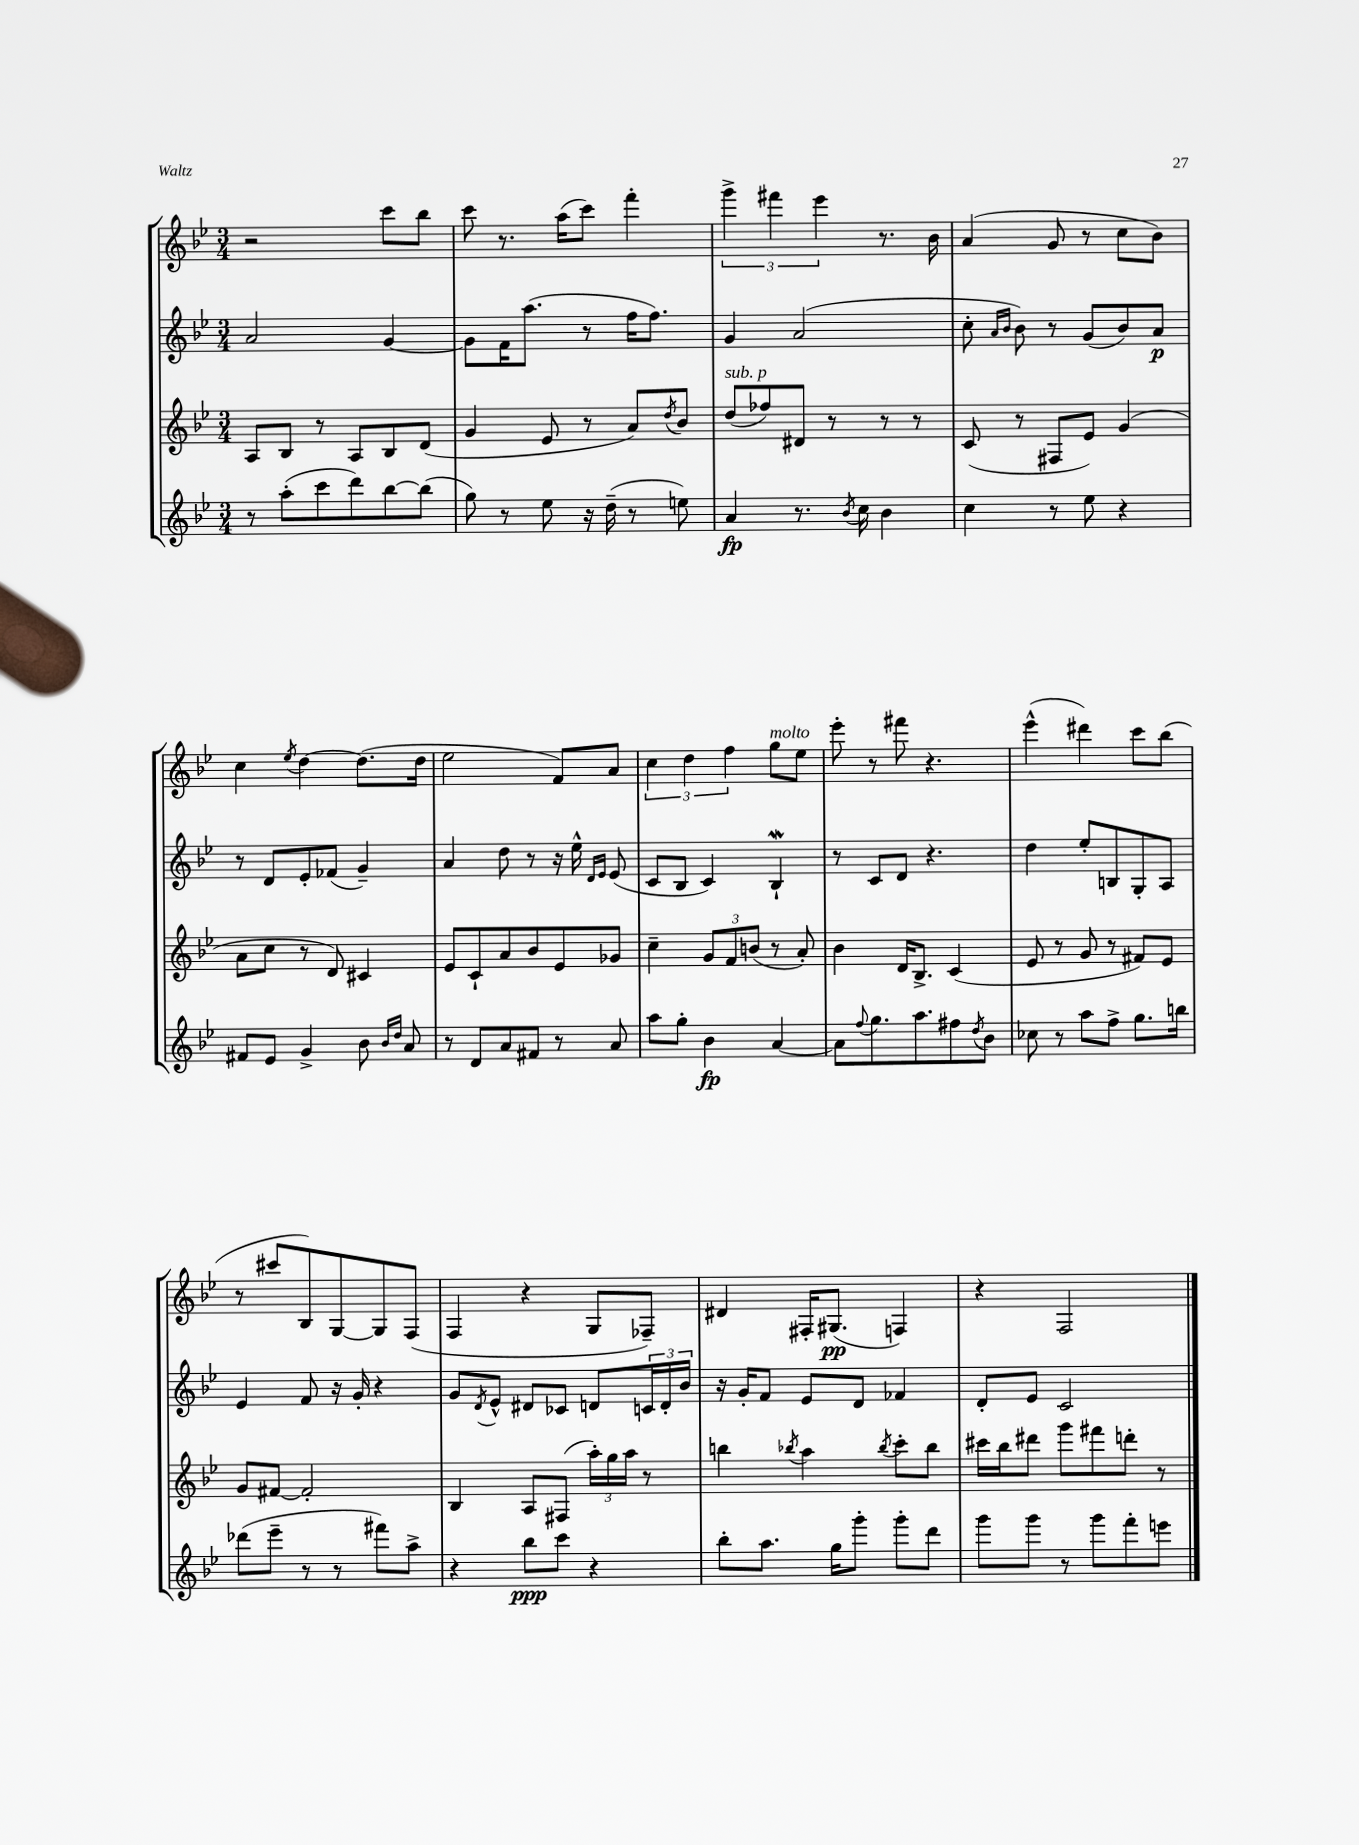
<<
\new StaffGroup <<
\new Staff = "s0" {
    \clef treble \key bes \major \numericTimeSignature \time 3/4
    r2 c'''8 bes''8 |
    c'''8 r8. a''16( c'''8) f'''4-. |
    \tuplet 3/2 { g'''4-> fis'''4 ees'''4 } r8. bes'16 |
    a'4( g'8 r8 c''8 bes'8) |
    c''4 \acciaccatura { ees''8 } d''4~ d''8.( d''16 |
    ees''2 f'8) a'8 |
    \tuplet 3/2 { c''4 d''4 f''4 } g''8^\markup { \italic "molto" } ees''8 |
    ees'''8-. r8 fis'''8 r4. |
    ees'''4-^( dis'''4) c'''8 bes''8( |
    r8 cis'''8 bes8) g8~ g8 f8( |
    f4 r4 g8 fes8--) |
    dis'4 fis16-. gis8.\pp( f4) |
    r4 f2 \bar "|." |
}
\new Staff = "s1" {
    \clef treble \key bes \major \numericTimeSignature \time 3/4
    a'2 g'4~ |
    g'8 f'16 a''8.( r8 f''16 f''8.) |
    g'4 a'2( |
    c''8-. \grace { a'16 bes'16 } bes'8) r8 g'8( bes'8) a'8\p |
    r8 d'8 ees'8-. fes'8( g'4--) |
    a'4 d''8 r8 r16 ees''16-^ \grace { d'16 ees'16 } ees'8( |
    c'8 bes8 c'4) bes4-!\mordent |
    r8 c'8 d'8 r4. |
    d''4 ees''8-. b8 g8-. a8 |
    ees'4 f'8 r16 g'16-. r4 |
    g'8 \acciaccatura { d'8 } ees'8-^ dis'8 ces'8 d'8 \tuplet 3/2 { c'16 d'16-. bes'16 } |
    r16 g'16-. f'8 ees'8 d'8 fes'4 |
    d'8-. ees'8 c'2 \bar "|." |
}
\new Staff = "s2" {
    \clef treble \key bes \major \numericTimeSignature \time 3/4
    a8 bes8 r8 a8 bes8 d'8( |
    g'4 ees'8 r8 a'8) \acciaccatura { d''8 } bes'8 |
    d''8^\markup { \italic "sub. p" }( fes''8) dis'8 r8 r8 r8 |
    c'8( r8 fis8 ees'8) g'4( |
    a'8 c''8 r8 d'8) cis'4 |
    ees'8 c'8-! a'8 bes'8 ees'8 ges'8 |
    c''4-- \tuplet 3/2 { g'8 f'8 b'8( } r8 a'8-.) |
    bes'4 d'16 bes8.-> c'4( |
    ees'8 r8 g'8 r8 fis'8) ees'8 |
    g'8 fis'8~ fis'2-. |
    bes4 a8 fis8( \tuplet 3/2 { a''16-.) g''16 a''16 } r8 |
    b''4 \acciaccatura { bes''8 } a''4 \acciaccatura { bes''8 } c'''8-. bes''8 |
    cis'''16 bes''16 dis'''8 g'''8 fis'''8 d'''8-. r8 \bar "|." |
}
\new Staff = "s3" {
    \clef treble \key bes \major \numericTimeSignature \time 3/4
    r8 a''8-.( c'''8 d'''8) bes''8~ bes''8( |
    g''8) r8 ees''8 r16 d''16--( r8 e''8) |
    a'4\fp r8. \acciaccatura { bes'8 } c''16 bes'4 |
    c''4 r8 ees''8 r4 |
    fis'8 ees'8 g'4-> bes'8 \grace { bes'16 d''16 } a'8 |
    r8 d'8 a'8 fis'8 r8 a'8 |
    a''8 g''8-. bes'4\fp a'4~ |
    a'8 \appoggiatura { f''8 } g''8. a''8. fis''8 \acciaccatura { d''8 } bes'8 |
    ces''8 r8 a''8 f''8-> g''8. b''16 |
    des'''8( ees'''8-- r8 r8 fis'''8) a''8-> |
    r4 bes''8\ppp c'''8 r4 |
    bes''8-. a''8. g''16 g'''8-. g'''8-. d'''8 |
    g'''8 g'''8 r8 g'''8 f'''8-. e'''8 \bar "|." |
}
>>
>>
\layout { \context { \Score \remove "Bar_number_engraver" } }
